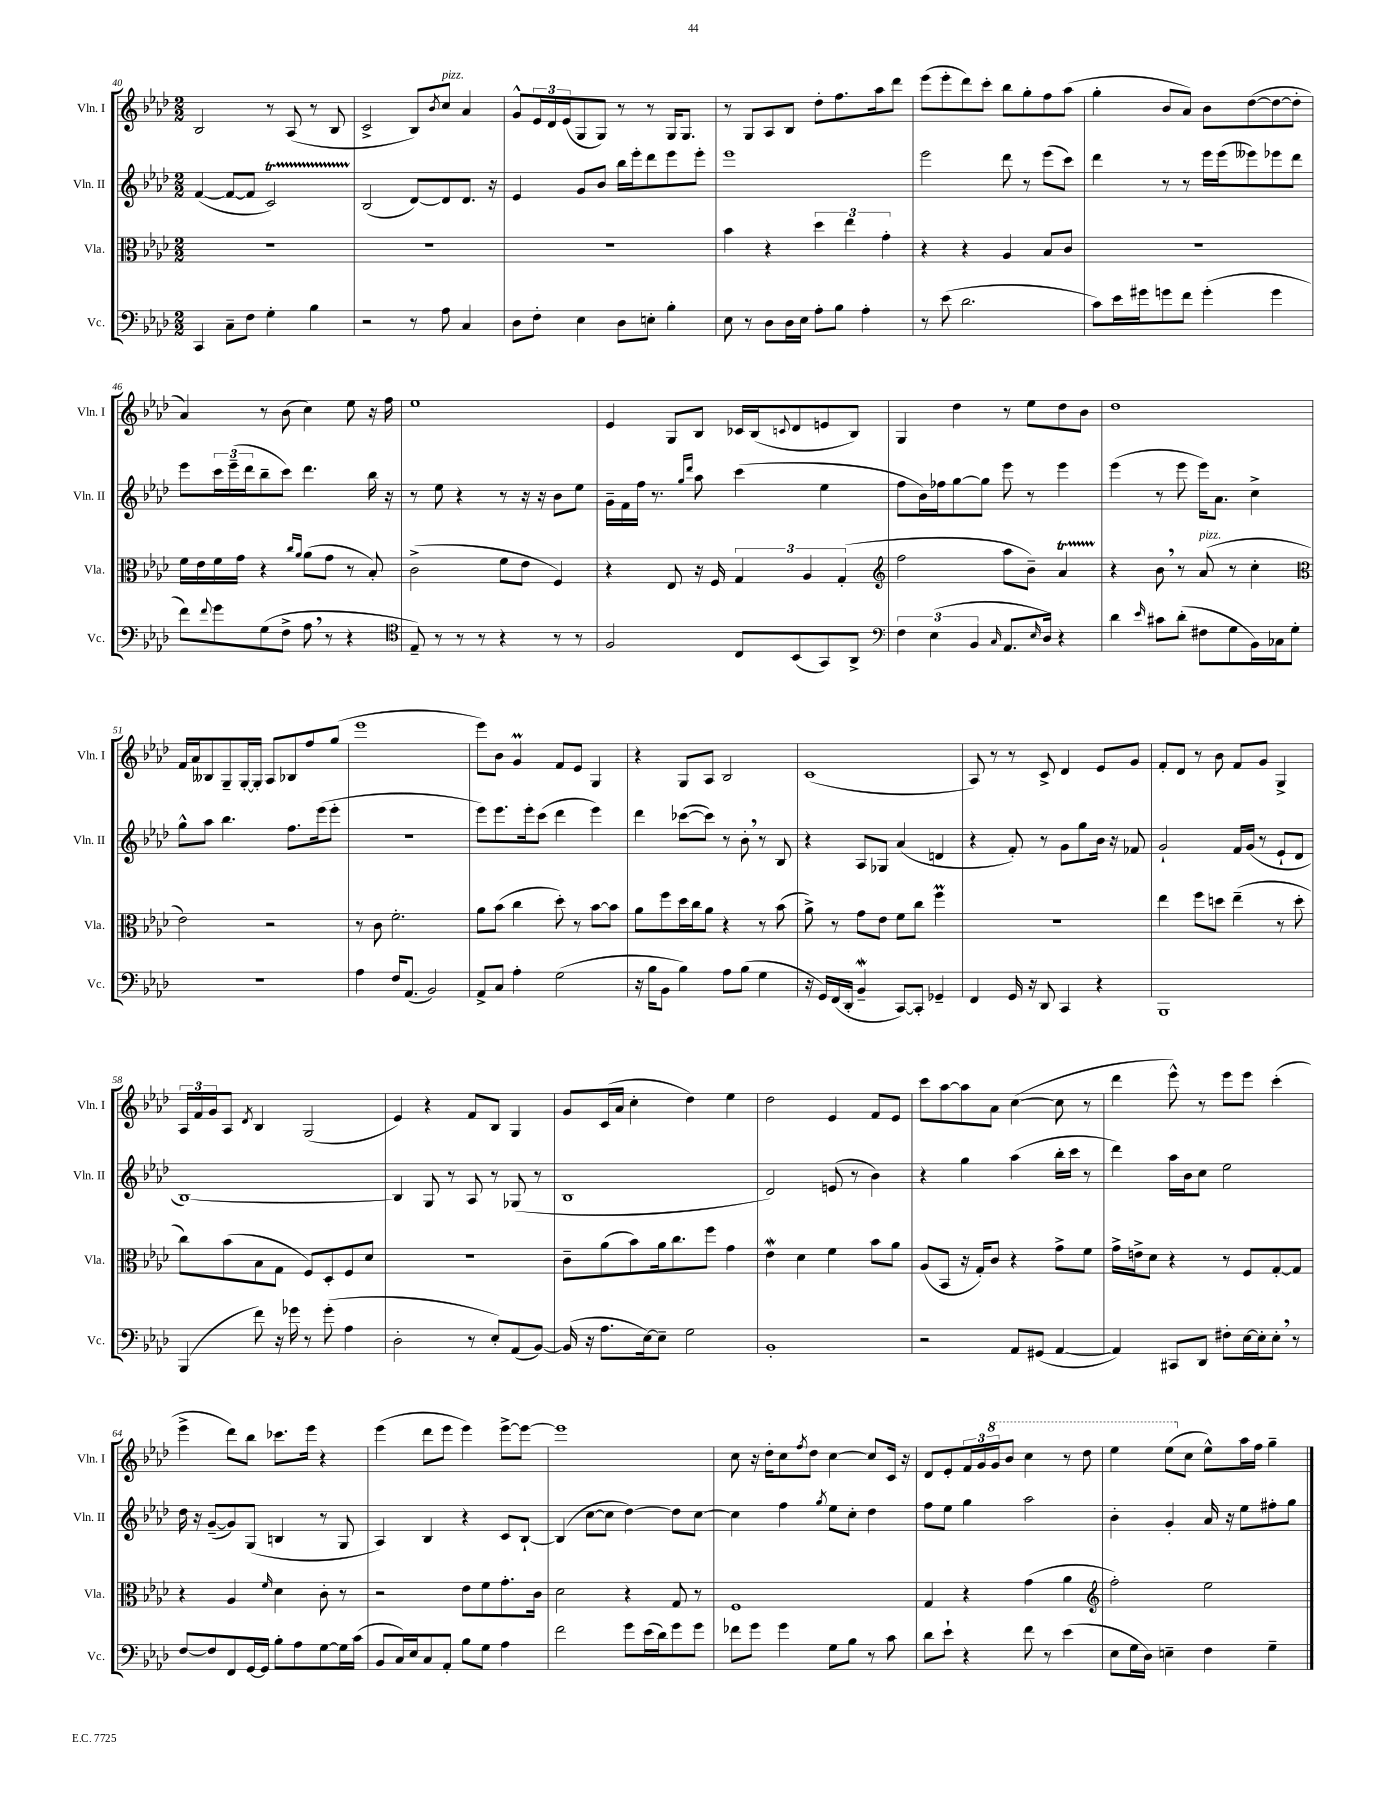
<<
\new StaffGroup <<
\new Staff = "s0" \with { instrumentName = "Vln. I" shortInstrumentName = "Vln. I" } {
    \clef treble \key aes \major \numericTimeSignature \time 2/2
    bes2 r8 aes8( r8 bes8 |
    c'2-> bes8) \acciaccatura { bes'8 } c''8^\markup { \italic "pizz." } aes'4 |
    g'8-^ \tuplet 3/2 { ees'16 des'16 ees'16( } g8 g8) r8 r8 g16 g8. |
    r8 g8 aes8 bes8 des''8-. f''8. aes''16 des'''8 |
    ees'''8( ees'''8-. des'''8) c'''8-. bes''8 g''8-. f''8 aes''8( |
    g''4-. bes'8 aes'8) bes'8 des''8~( des''8~ des''8-. |
    aes'4) r8 bes'8( c''4) ees''8 r16 f''16 |
    ees''1 |
    ees'4 g8 bes8 ces'16 bes16( \appoggiatura { c'8 } des'8 e'8 bes8) |
    g4 des''4 r8 ees''8 des''8 bes'8 |
    des''1 |
    f'16 aes'16 beses8 g8-- g16~-. g16-. aes8 bes8 f''8 g''8( |
    ees'''1 |
    ees'''8) bes'8 g'4\prall f'8 ees'8 g4 |
    r4 g8 aes8 bes2 |
    c'1( |
    aes8) r8 r8 c'8-> des'4 ees'8 g'8 |
    f'8-. des'8 r8 bes'8 f'8 g'8 g4-> |
    \tuplet 3/2 { aes16 f'16 g'16 } aes8 \acciaccatura { des'8 } bes4 g2( |
    ees'4) r4 f'8 bes8 g4 |
    g'8 c'16( aes'16 c''4-. des''4) ees''4 |
    des''2 ees'4 f'8 ees'8 |
    c'''8 aes''8~ aes''8 aes'8 c''4~( c''8 r8 |
    des'''4 ees'''8-^) r8 ees'''8 ees'''8 c'''4-.( |
    ees'''4-> des'''8) bes''8 ces'''8. ees'''16 r4 |
    ees'''4( des'''8 ees'''8 ees'''4) ees'''8~-> ees'''8~ |
    ees'''1 |
    c''8 r16 des''16-. c''8 \acciaccatura { f''8 } des''8 c''4~ c''8 c'16 r16 |
    des'8 ees'8-. \tuplet 3/2 { f'16 g'16 \ottava #1 g''16 } bes''8 c'''4 r8 des'''8 |
    ees'''4 ees'''8( \ottava #0 c''8 ees''8-^) aes''16 f''16 g''4-- \bar "|." |
}
\new Staff = "s1" \with { instrumentName = "Vln. II" shortInstrumentName = "Vln. II" } {
    \clef treble \key aes \major \numericTimeSignature \time 2/2
    f'4~( f'8~ f'8 c'2\startTrillSpan) |
    bes2\stopTrillSpan( des'8~) des'8 des'8. r16 |
    ees'4 g'8 bes'8 bes''16 ees'''16-. des'''8 ees'''8 ees'''8-. |
    ees'''1 |
    ees'''2 des'''8 r8 ees'''8( c'''8) |
    des'''4 r8 r8 ees'''16 ees'''16( eeses'''8) ees'''8 des'''8 |
    ees'''8 \tuplet 3/2 { c'''16 ees'''16--( des'''16 } bes''8-- c'''8) des'''4. bes''16 r16 |
    r8 ees''8 r4 r8 r16 r16 bes'8 ees''8 |
    g'16-- f'16 f''16 r8. \grace { g''16 des'''16 } aes''8 c'''4( ees''4 |
    f''8 bes'16) fes''16 g''8~ g''8 ees'''8 r8 ees'''4 |
    ees'''4( r8 ees'''8 ees'''16) aes'8. c''4-> |
    g''8-^ aes''8 bes''4. f''8. ees'''16( ees'''8-. |
    r1 |
    ees'''8) ees'''8. ees'''16-. c'''8( des'''4 ees'''4) |
    des'''4 ces'''8~( ces'''8) r8 bes'8-. \breathe r8 bes8 |
    r4 aes8 ges8 aes'4( d'4 |
    r4 f'8-.) r8 g'8 g''8 bes'16 r16 fes'8 |
    g'2-! f'16 g'16( r8 ees'8-! des'8 |
    bes1~) |
    bes4 g8 r8 aes8 r8 ges8( r8 |
    bes1 |
    des'2) e'8( r8 bes'4) |
    r4 g''4 aes''4( bes''16-. c'''16 r8 |
    des'''4) aes''16 bes'16 c''8 ees''2 |
    des''16 r16 g'8~--( g'8) g8( b4 r8 g8 |
    aes4) bes4 r4 c'8 bes8~-! |
    bes4( c''8~ c''8 des''4~) des''8 c''8~ |
    c''4 f''4 \acciaccatura { g''8 } ees''8 c''8-. des''4 |
    f''8 ees''8 g''4 aes''2 |
    bes'4-. g'4-. aes'16 r16 ees''8 fis''8-. g''8 \bar "|." |
}
\new Staff = "s2" \with { instrumentName = "Vla." shortInstrumentName = "Vla." } {
    \clef alto \key aes \major \numericTimeSignature \time 2/2
    R1 |
    R1 |
    R1 |
    bes'4 r4 \tuplet 3/2 { des''4 ees''4 g'4-. } |
    r4 r4 aes4 bes8 c'8 |
    R1 |
    f'16 ees'16 f'16 g'16 r4 \grace { c''16 aes'16 } aes'8( g'8 r8 bes8-.) |
    c'2->( f'8 ees'8 f4) |
    r4 ees8 r16 f16 \tuplet 3/2 { g4 aes4 g4-.( } |
    \clef treble f''2 aes''8 bes'8--) aes'4\startTrillSpan |
    r4\stopTrillSpan bes'8 \breathe r8 aes'8^\markup { \italic "pizz." }( r8 c''4-. |
    \clef alto ees'2) r2 |
    r8 c'8 f'2.-. |
    aes'8 bes'8( c''4 des''8-.) r8 bes'8~ bes'8 |
    aes'8 f''8 des''16 c''16 aes'8 r4 r8 bes'8( |
    aes'8->) r8 g'8 ees'8 f'8 c''8 f''4\prall |
    R1 |
    ees''4 f''8 d''8 ees''4--( r8 d''8-. |
    c''8) bes'8( bes8 g8 f8) des8-. f8 des'8 |
    r1 |
    c'8-- aes'8( bes'8) aes'16 c''8. f''8 g'4 |
    ees'4\mordent des'4 f'4 bes'8 aes'8 |
    aes8( bes,8 r16 g16-.) c'8 r4 g'8-> f'8 |
    g'16-> e'16-> des'8 r4 r8 f8 g8~-. g8 |
    r4 aes4 \grace { f'16 } des'4 c'8-. r8 |
    r2 ees'8 f'8 g'8.-. c'16 |
    des'2 r4 g8 r8 |
    f1 |
    g4 r4 g'4( aes'4 |
    \clef treble f''2-.) ees''2 \bar "|." |
}
\new Staff = "s3" \with { instrumentName = "Vc." shortInstrumentName = "Vc." } {
    \clef bass \key aes \major \numericTimeSignature \time 2/2
    c,4 c8-- f8 g4-. bes4 |
    r2 r8 aes8 c4 |
    des8 f8-. ees4 des8 e8-. bes4-. |
    ees8 r8 des8 des16 ees16 aes8-. bes8 aes4-. |
    r8 ees'8( des'2. |
    c'8) ees'16 gis'16 g'8 f'8 g'4-.( g'4 |
    f'8) \appoggiatura { f'8 } g'8 g8( f8-> aes8 \breathe r8 r4 |
    \clef tenor ees8--) r8 r8 r8 r4 r8 r8 |
    f2 c8 bes,8( g,8) aes,8-> |
    \clef bass \tuplet 3/2 { f4 ees4( bes,4 } \grace { c16 } aes,8. \grace { ees16 } des16) r4 |
    des'4 \grace { ees'16 } cis'8 des'8-.( fis8 g8 bes,16) ces16 g8-. |
    R1 |
    aes4 f16 aes,8.( bes,2) |
    aes,8-> c8 aes4-. g2( |
    r16 bes16 bes,8 bes4) aes8 bes8( g4 |
    r16 g,16) f,16( des,16-. bes,4--\mordent c,8~) c,8-. ges,4-- |
    f,4 g,16 r16 des,8 c,4 r4 |
    bes,,1 |
    bes,,4( f'8) r16 ges'16 r8 ges'8-.( aes4 |
    des2-. r8 ees8-.) aes,8( bes,8~) |
    bes,16( r16 aes8. ees16~) ees8-- g2 |
    bes,1-. |
    r2 aes,8 gis,8( aes,4~ |
    aes,4) cis,8 des,8 fis8-. ees16~ ees16-. ees8-. \breathe r8 |
    f8~ f8 f,8 g,16~ g,16 bes8-. aes8 g8~ g16 c'16( |
    bes,8 c16) ees16 c8 aes,8-. bes8 g8 aes4 |
    f'2 g'8 ees'16( des'16) g'8 g'8 |
    fes'8 g'8 g'4 g8 bes8 r8 c'8 |
    des'8 ees'8-! r4 f'8 r8 ees'4( |
    ees8 g16 des16) e4-- f4 g4-- \bar "|." |
}
>>
>>
\layout { \context { \Score currentBarNumber = #40 } }
